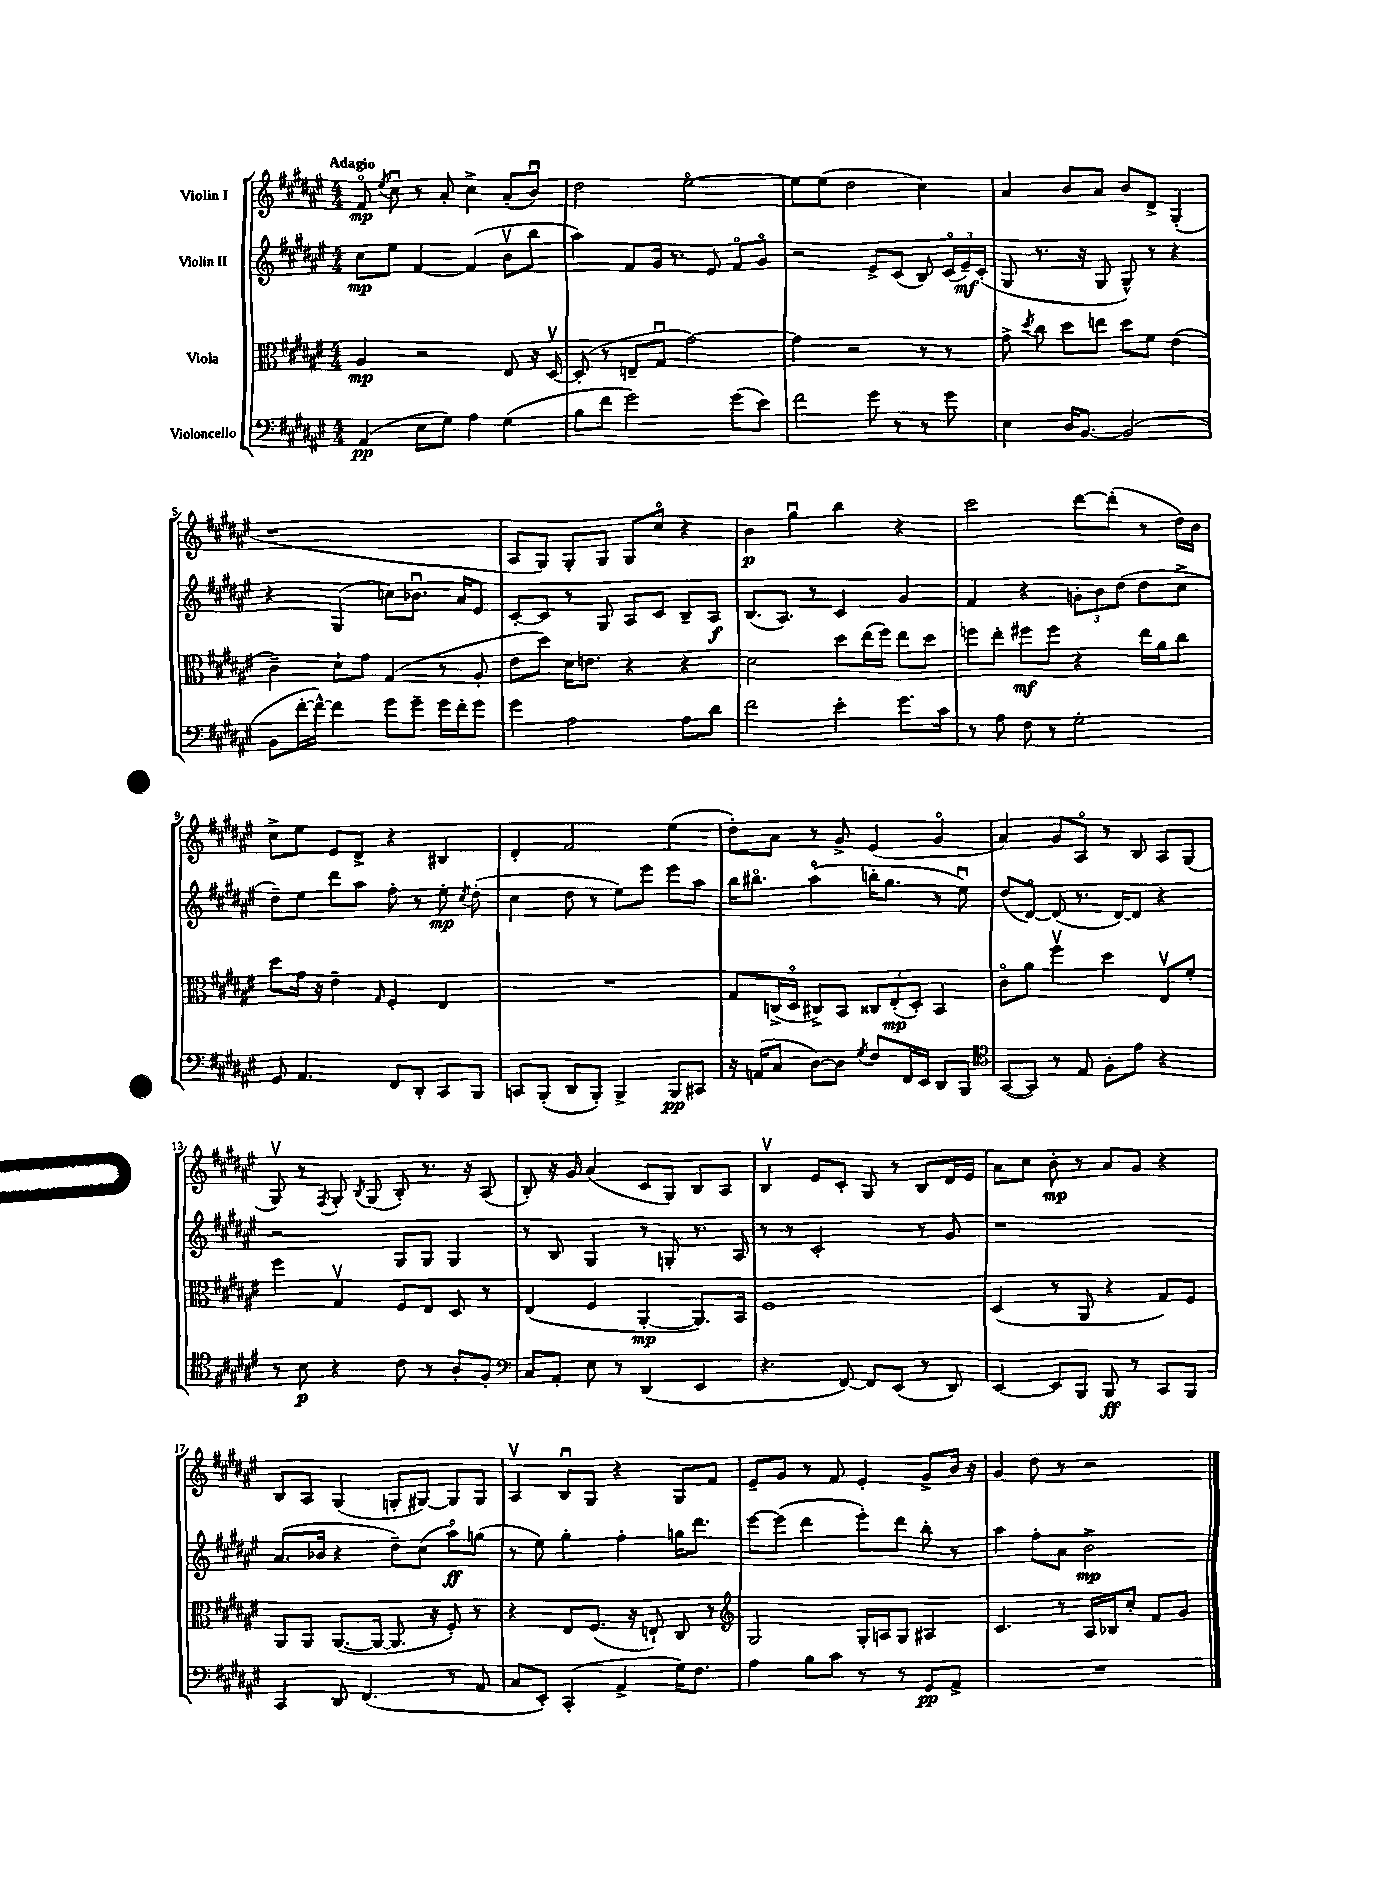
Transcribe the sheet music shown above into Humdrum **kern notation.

**kern	**dynam	**kern	**dynam	**kern	**dynam	**kern	**dynam
*part4	*part4	*part3	*part3	*part2	*part2	*part1	*part1
*staff4	*staff4	*staff3	*staff3	*staff2	*staff2	*staff1	*staff1
*I"Violoncello	*	*I"Viola	*	*I"Violin II	*	*I"Violin I	*
*clefF4	*	*clefC3	*	*clefG2	*	*clefG2	*
*k[f#c#g#d#a#e#]	*	*k[f#c#g#d#a#e#]	*	*k[f#c#g#d#a#e#]	*	*k[f#c#g#d#a#e#]	*
*M4/4	*	*M4/4	*	*M4/4	*	*M4/4	*
=1	=1	=1	=1	=1	=1	=1	=1
!	!	!	!	!	!	!LO:TX:a:B:t=Adagio	!
(4AA#/	pp	4A#/	mp	8cc#\L	mp	8f#/	mp
.	.	.	.	.	.	8qee#/	.
.	.	.	.	8ee#\J	.	8cc#u\	.
8E#\L	.	2r	.	[4f#/	.	8r	.
8G#\J)	.	.	.	.	.	8a#'/	.
4A#\	.	.	.	(4f#/]	.	4cc#^\	.
(4G#\	.	8E#/	.	8bv\L	.	(8a#'/L	.
.	.	16r	.	8bb\J	.	8bu/J)	.
.	.	[16D#v/	.	.	.	.	.
=2	=2	=2	=2	=2	=2	=2	=2
8B\L	.	(8D#'/]	.	4aa#\)	.	2dd#\	.
8f#\J	.	8r	.	.	.	.	.
2g#\)	.	8En~/L	.	8f#/L	.	.	.
.	.	8G#u/J	.	16g#/Jk	.	.	.
.	.	.	.	8.r	.	.	.
.	.	[2g#\)	.	.	.	[2ee#\	.
.	.	.	.	8e#/	.	.	.
(8g#\L	.	.	.	8f#/L	.	.	.
8e#\J)	.	.	.	8g#/J	.	.	.
=3	=3	=3	=3	=3	=3	=3	=3
2f#\	.	4g#\]	.	2r	.	8ee#\L]	.
.	.	.	.	.	.	(8ee#\J	.
.	.	2r	.	.	.	2dd#\	.
8g#\	.	.	.	8e#^/L	.	.	.
8r	.	.	.	(8c#/J	.	.	.
8r	.	8r	.	8B/)	.	4cc#\)	.
8g#\	.	8r	.	(24c#/LL	.	.	.
.	.	.	.	24e#~/)	mf	.	.
.	.	.	.	(24c#'/JJ	.	.	.
=4	=4	=4	=4	=4	=4	=4	=4
4E#\	.	8g#^\	.	8G#/	.	4a#/	.
.	.	8qdd#/	.	.	.	.	.
.	.	8cc#\	.	8.r	.	.	.
16D#/KL	.	8dd#\L	.	.	.	8b/L	.
[8.BB/J	.	.	.	16r	.	.	.
.	.	8een\J	.	8G#/	.	8a#/J	.
(2BB/]	.	8dd#\L	.	8G#^^/)	.	8b/L	.
.	.	8f#\J	.	8r	.	8d#^/J	.
.	.	(4e#\	.	4r	.	(4G#'/	.
!!LO:LB:g=z
=5	=5	=5	=5	=5	=5	=5	=5
8BB\L	.	4c#~\)	.	4r	.	1r	.
[16f#'\L	.	.	.	.	.	.	.
16f#^^\JJ_)	.	.	.	.	.	.	.
4f#\]	.	8d#`\L	.	(4G#/	.	.	.
.	.	8g#\J	.	.	.	.	.
8g#\L	.	(4G#/	.	8ccn\L)	.	.	.
8g#~\J	.	.	.	8.b-Xu\J	.	.	.
16g#\LL	.	8r	.	.	.	.	.
16f#'\J	.	.	.	16a#/KL	.	.	.
8g#\J	.	8A#'/	.	8e#/J	.	.	.
=6	=6	=6	=6	=6	=6	=6	=6
4g#\	.	8e#\L	.	[8c#'/L	.	8A#/L	.
.	.	8dd#\J)	.	8c#/J]	.	8G#/J)	.
2A#\	.	16d#\KL	.	8r	.	8G#'/L	.
.	.	8.en\J	.	.	.	.	.
.	.	.	.	8G#/	.	8G#/J	.
.	.	4r	.	8A#/L	.	8G#/L	.
.	.	.	.	8c#/J	.	8cc#/J	.
8A#\L	.	4r	.	8B~/L	.	4r	.
8d#\J	.	.	.	8A#/J	f	.	.
=7	=7	=7	=7	=7	=7	=7	=7
2f#\	.	2d#\	.	(8.B/L	.	4b\	p
.	.	.	.	8.A#/J)	.	.	.
.	.	.	.	.	.	4gg#u\	.
.	.	.	.	8r	.	.	.
4e#'\	.	8dd#\L	.	4c#/	.	4bb\	.
.	.	(16ee#\L	.	.	.	.	.
.	.	16ff#\JJ)	.	.	.	.	.
8.g#\L	.	8ee#\L	.	4g#/	.	4r	.
.	.	8dd#\J	.	.	.	.	.
16c#\Jk	.	.	.	.	.	.	.
=8	=8	=8	=8	=8	=8	=8	=8
8r	.	8ffn\L	.	4f#/	.	2ccc#\	.
8A#\	.	8ee#'\J	.	.	.	.	.
8F#\	.	8ff#X\L	mf	4r	.	.	.
8r	.	8ff#\J	.	.	.	.	.
2G#'\	.	4r	.	12gn'\L	.	[8ddd#\L	.
.	.	.	.	12b\	.	.	.
.	.	.	.	.	.	(8ddd#'\J]	.
.	.	.	.	(12dd#\J	.	.	.
.	.	16ee#\LL	.	8dd#\L	.	8r	.
.	.	16a#\J	.	.	.	.	.
.	.	8cc#\J	.	8cc#^\J	.	16dd#\LL)	.
.	.	.	.	.	.	16b\JJ	.
!!LO:LB:g=z
=9	=9	=9	=9	=9	=9	=9	=9
8GG#/	.	8dd#\L	.	8dd#~\L)	.	8cc#^\L	.
4.AA#/	.	16g#\Jk	.	8ee#\J	.	8ee#\J	.
.	.	16r	.	.	.	.	.
.	.	4e#~\	.	8ddd#\L	.	8e#/L	.
.	.	.	.	8aa#\J	.	8d#^/J	.
.	.	16qqG#/	.	.	.	.	.
8FF#/L	.	4F#'/	.	8ff#'\	.	4r	.
8DD#'/J	.	.	.	8r	.	.	.
8CC#/L	.	4E#/	.	8ee#'\	mp	4B#X/	.
.	.	.	.	8qcc#/	.	.	.
8BBB/J	.	.	.	(8dd#'\	.	.	.
=10	=10	=10	=10	=10	=10	=10	=10
8CCn/L	.	1r	.	4cc#\	.	4d#'/	.
(8BBB'/J	.	.	.	.	.	.	.
8DD#/L	.	.	.	8dd#\	.	2f#/	.
8BBB'/J)	.	.	.	8r	.	.	.
4BBB^/	.	.	.	8ee#\L)	.	.	.
.	.	.	.	8eee#\J	.	.	.
8BBB/L	pp	.	.	8eee#\L	.	(4ee#\	.
8CC#X/J	.	.	.	8aa#\J	.	.	.
=11	=11	=11	=11	=11	=11	=11	=11
16r	.	8G#/L	.	16bb\KL	.	8dd#'\L)	.
(16AAn/KL	.	.	.	8.bb#X\J	.	.	.
8C#/J	.	(16Cn^/L	.	.	.	8a#\J	.
.	.	16D#/JJ	.	.	.	.	.
[8D#\L)	.	8C#X^/L)	.	(4aa#\	.	8r	.
8D#\J]	.	8BB/J	.	.	.	8g#^/	.
8qG#/	.	.	.	.	.	.	.
8F#/L	.	12C##X/L	.	16bbn'\KL	.	(4e#/	.
.	.	.	.	8.gg#\J	.	.	.
.	.	(12E#'/	mp	.	.	.	.
16FF#/L	.	.	.	.	.	.	.
.	.	12D#'/J)	.	.	.	.	.
16EE#/JJ	.	.	.	.	.	.	.
8DD#/L	.	4BB/	.	8r	.	4g#/	.
8BBB/J	.	.	.	8ee#u\)	.	.	.
=12	=12	=12	=12	=12	=12	=12	=12
*clefC4	*	*	*	*	*	*	*
([8GG#/L	.	8c#\L	.	(8dd#/L	.	4a#/)	.
8GG#/J])	.	8a#\J	.	[8d#/J)	.	.	.
8r	.	4ff#v\	.	(8d#/]	.	8g#/L	.
8E#/	.	.	.	8.r	.	8A#/J	.
8F#'\L	.	4dd#\	.	.	.	8r	.
.	.	.	.	[16d#/KL)	.	.	.
8e#\J	.	.	.	8d#/J]	.	8B/	.
4r	.	8E#v/L	.	4r	.	8A#/L	.
.	.	8f#'/J	.	.	.	(8G#/J	.
!!LO:LB:g=z
=13	=13	=13	=13	=13	=13	=13	=13
8r	.	4ff#\	.	2r	.	8G#v/)	.
8B\	p	.	.	.	.	8r	.
.	.	.	.	.	.	8qF#/	.
4r	.	4G#v/	.	.	.	8G#'/	.
.	.	.	.	.	.	8qB/	.
.	.	.	.	.	.	(8G#/	.
8c#\	.	8F#/L	.	8G#/L	.	8B'/)	.
8r	.	8E#/J	.	8G#/J	.	8.r	.
8A#'/L	.	8D#/	.	4G#/	.	.	.
.	.	.	.	.	.	16r	.
8F#'/J	.	8r	.	.	.	(8A#/	.
=14	=14	=14	=14	=14	=14	=14	=14
*clefF4	*	*	*	*	*	*	*
8C#/L	.	(4E#/	.	8r	.	8B'/)	.
8AA#'/J	.	.	.	8B/	.	16r	.
.	.	.	.	.	.	16g#/	.
8E#\	.	4F#/	.	4G#/	.	(4a#/	.
8r	.	.	.	.	.	.	.
(4DD#/	.	[4AA#'/	mp	8r	.	8c#/L	.
.	.	.	.	8Gn'/	.	8G#/J)	.
4EE#/	.	8.AA#/L])	.	8.r	.	8B/L	.
.	.	.	.	.	.	8A#/J	.
.	.	16BB/Jk	.	16A#/	.	.	.
=15	=15	=15	=15	=15	=15	=15	=15
4.r	.	1F#	.	8r	.	4Bv/	.
.	.	.	.	8r	.	.	.
.	.	.	.	2c#'/	.	8e#/L	.
[8FF#/)	.	.	.	.	.	8c#'/J	.
8FF#/L]	.	.	.	.	.	8G#/	.
(8EE#/J	.	.	.	.	.	8r	.
8r	.	.	.	8r	.	8B/L	.
8DD#/)	.	.	.	8g#/	.	16d#/L	.
.	.	.	.	.	.	16e#/JJ	.
=16	=16	=16	=16	=16	=16	=16	=16
[4EE#/	.	(4D#/	.	1r	.	8a#\L	.
.	.	.	.	.	.	8cc#\J	.
8EE#/L]	.	8r	.	.	.	8b'\	mp
8BBB/J	.	8AA#/	.	.	.	8r	.
8BBB/	ff	4r	.	.	.	8a#/L	.
8r	.	.	.	.	.	8g#/J	.
8CC#/L	.	8G#/L)	.	.	.	4r	.
8BBB/J	.	8F#/J	.	.	.	.	.
!!LO:LB:g=z
=17	=17	=17	=17	=17	=17	=17	=17
4CC#/	.	8AA#/L	.	(8.a#/L	.	8B/L	.
.	.	8AA#/J	.	.	.	8A#/J	.
.	.	.	.	16b-X/Jk	.	.	.
8DD#/	.	([8.AA#/L	.	4r	.	(4G#/	.
(4.FF#/	.	.	.	.	.	.	.
.	.	16AA#/Jk_	.	.	.	.	.
.	.	8.AA#/]	.	8dd#~\L)	.	8Gn'/L	.
.	.	.	.	(8cc#\J	.	[8G#X/J)	.
.	.	16r	.	.	.	.	.
8r	.	8F#'/)	.	8aa#\L)	ff	8G#/L]	.
8AA#/	.	8r	.	(8ggn\J	.	8G#/J	.
=18	=18	=18	=18	=18	=18	=18	=18
8C#/L	.	4r	.	8r	.	4A#v/	.
8EE#'/J)	.	.	.	8ee#\)	.	.	.
(4CC#'/	.	8E#/L	.	4gg#'\	.	8Bu/L	.
.	.	(8.F#/J	.	.	.	8G#/J	.
4AA#^/	.	.	.	4ff#'\	.	4r	.
.	.	16r	.	.	.	.	.
.	.	8En`/)	.	.	.	.	.
16G#\KL)	.	8C#/	.	16ggn\KL	.	8G#/L	.
8.F#\J	.	.	.	8.ddd#\J	.	.	.
.	.	8r	.	.	.	8f#/J	.
=19	=19	=19	=19	=19	=19	=19	=19
*	*	*clefG2	*	*	*	*	*
4A#\	.	2G#/	.	[8eee#\L	.	8e#~/L	.
.	.	.	.	(8eee#\J]	.	8g#/J	.
8B\L	.	.	.	4ddd#\	.	8r	.
8c#\J	.	.	.	.	.	8f#/	.
8r	.	16G#'/LL	.	8eee#'\L)	.	4e#'/	.
.	.	16An/J	.	.	.	.	.
8r	.	8G#/J	.	8ddd#\J	.	.	.
8GG#/L	pp	4A#X/	.	8bb'\	.	8g#^/L	.
8AA#^/J	.	.	.	8r	.	16b/Jk	.
.	.	.	.	.	.	16r	.
=20	=20	=20	=20	=20	=20	=20	=20
1r	.	4.c#/	.	4aa#\	.	4g#/	.
.	.	.	.	8ff#'\L	.	8dd#\	.
.	.	8r	.	8a#\J	.	8r	.
.	.	16A#/LL	.	2b^\	mp	2r	.
.	.	16B-X/J	.	.	.	.	.
.	.	8cc#'/J	.	.	.	.	.
.	.	8f#/L	.	.	.	.	.
.	.	8g#/J	.	.	.	.	.
==	==	==	==	==	==	==	==
*-	*-	*-	*-	*-	*-	*-	*-
